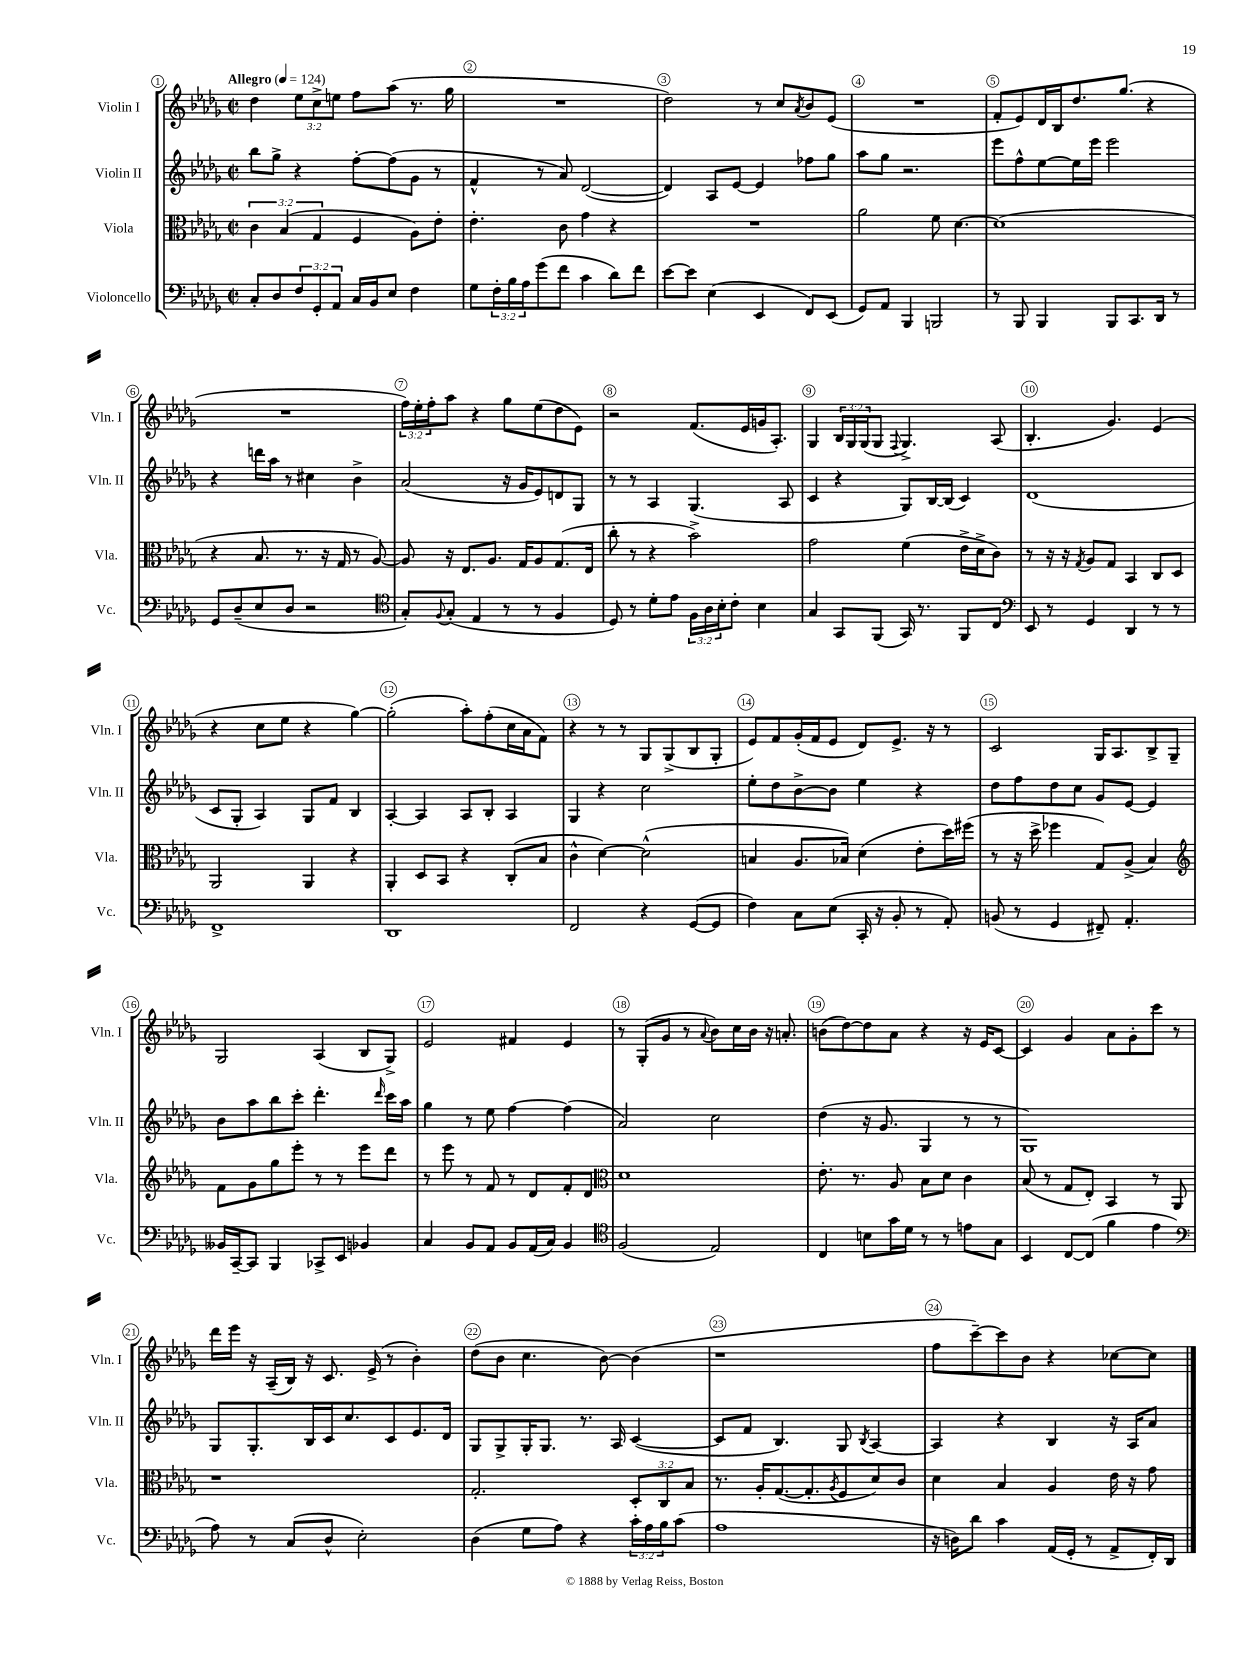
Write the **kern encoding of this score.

**kern	**kern	**kern	**kern
*staff4	*staff3	*staff2	*staff1
*clefF4	*clefC3	*clefG2	*clefG2
*k[b-e-a-d-g-]	*k[b-e-a-d-g-]	*k[b-e-a-d-g-]	*k[b-e-a-d-g-]
*M2/2	*M2/2	*M2/2	*M2/2
*met(c|)	*met(c|)	*met(c|)	*met(c|)
*MM124	*MM124	*MM124	*MM124
8C'	6c	8bb-	4dd-
8D-	.	8gg-^	.
.	(6B-	.	.
12F	.	4r	12ee-
12GG-'	6G-	.	12cc^
12AA-	.	.	12ee
16C	4F	[8ff'	8ff
16BB-	.	.	.
8E-	.	(8ff]	(8aa-
4F	8A-)	8g-	8.r
.	8e-'	8r	.
.	.	.	16gg-
=	=	=	=
8G-	4.e-'	4f^^	1r
24F'	.	.	.
24B-	.	.	.
24A-	.	.	.
(8g-	.	8r	.
8f	8c	8a-)	.
4c	4g-	([2d-	.
8d-)	4r	.	.
8f	.	.	.
=	=	=	=
[8e-	1r	4d-])	2dd-)
8e-]	.	.	.
(4E-	.	8A-	.
.	.	[8e-	.
4EE-	.	4e-]	8r
.	.	.	8cc
.	.	.	8qa-
8FF)	.	8ff-	8b-
(8EE-	.	8gg-	(8e-
=	=	=	=
8GG-)	2a-	8aa-	1r
8AA-	.	8gg-	.
4BBB-	.	2.r	.
2BBB	8f	.	.
.	[4.d-	.	.
=	=	=	=
8r	(1d-]	8eee-	8f'
8BBB-	.	8ff^^	8e-)
4BBB-	.	[8ee-	16d-
.	.	.	16B-
.	.	16ee-]	8.dd-
.	.	16eee-	.
8BBB-	.	2eee-	.
.	.	.	(8.gg-
8.CC	.	.	.
.	.	.	4r
16DD-	.	.	.
8r	.	.	.
=	=	=	=
8GG-	4r	4r	1r
(8D-~	.	.	.
8E-	8.B-	16ddd	.
.	.	16aa-	.
8D-	.	8r	.
.	8.r	.	.
2r	.	4cc#	.
.	16r	.	.
.	16G-	.	.
.	8r	4b-^	.
.	[8A-)	.	.
=	=	=	=
*clefC4	*	*	*
8G-')	8A-]	(2a-	24ff)
.	.	.	24ee-'
.	.	.	24ff'
8qqF	.	.	.
(8G-'	16r	.	8aa-
.	8.E-	.	.
4E-	.	.	4r
.	8.A-	.	.
8r	.	16r	8gg-
.	16G-	16g-	.
8r	8A-	8e-)	(8ee-
4F	(8.G-	8d	8dd-
.	.	8G-	8e-)
.	16E-	.	.
=	=	=	=
8D-)	8cc'	8r	2r
8r	8r	8r	.
8d-'	4r	4A-	.
8e-	.	.	.
24F	2b-^)	(4.G-	(8.f
24A-	.	.	.
24B-'	.	.	.
8c'	.	.	.
.	.	.	16e-
4B-	.	.	16g
.	.	.	8.A-')
.	.	8A-	.
=	=	=	=
4G-	2g-	4c	4G-
8GG-	.	4r	24B-
.	.	.	24G-
.	.	.	(24G-
(8FF	.	.	8G-
.	.	.	8qqF
16GG-)	(4f	8G-)	4.G-^)
8.r	.	.	.
.	.	[16B-	.
.	.	(16B-]	.
8FF	16e-^	4c)	.
.	16d-^	.	.
8C	8c)	.	(8A-
=	=	=	=
*clefF4	*	*	*
8EE-	8r	(1d-	4.B-'
8r	16r	.	.
.	16r	.	.
.	8qG-	.	.
4GG-	8A-	.	.
.	8G-	.	4.g-)
4DD-	4BB-	.	.
8r	8C	.	(4e-
8r	8D-	.	.
=	=	=	=
1FF^	2AA-	8c	4r
.	.	8G-'	.
.	.	4A-)	8cc
.	.	.	8ee-
.	4AA-	8G-	4r
.	.	8f	.
.	4r	4B-	[4gg-)
=	=	=	=
1DD-	4AA-'	[4A-'	(2gg-']
.	8D-	4A-]	.
.	8BB-	.	.
.	4r	8A-	8aa-')
.	.	8B-'	(8ff'
.	(8C'	4A-	16cc
.	.	.	16a-
.	8B-	.	8f)
=	=	=	=
2FF	4c^^	4G-	4r
.	[4d-)	4r	8r
.	.	.	8r
4r	(2d-^^]	2cc	8G-
.	.	.	(8G-^
([8GG-	.	.	8B-
8GG-]	.	.	8G-'
=	=	=	=
4F)	4B	8ee-'	8e-)
.	.	8dd-	8f
8C	8.A-	[8b-^	(16g-'
.	.	.	16f
(8E-	.	8b-]	8e-
.	16B-)	.	.
16CC'	(4d-	4ee-	8d-)
16r	.	.	.
8BB-'	.	.	8.e-^
8r	8e-'	4r	.
.	.	.	16r
8AA-')	16dd-)	.	8r
.	(16ff#	.	.
=	=	=	=
(8BB	8r	8dd-	2c
8r	16r	8ff	.
.	16dd-^	.	.
4GG-	4ff-	8dd-	.
.	.	8cc	.
8FF#~)	8G-)	8g-	16G-
.	.	.	8.A-
4.AA-'	(8A-^	[8e-	.
.	4B-)	4e-]	8B-^
.	.	.	8G-~
=	=	=	=
*	*clefG2	*	*
16BB--	8f	8b-	2G-
[16CC~	.	.	.
8CC]	8g-	8aa-	.
4BBB-	8gg-	8bb-	.
.	8eee-'	8ccc'	.
8CC-^	8r	4.ddd-'	(4A-
8EE-	8r	.	.
4BB-	8eee-	.	8B-
.	.	16qqddd-	.
.	8ddd-	16ccc	8G-^)
.	.	16aa-	.
=	=	=	=
4C	8r	4gg-	2e-
.	8eee-	.	.
8BB-	8r	8r	.
8AA-	8f	8ee-	.
8BB-	8r	[4ff	4f#
(16AA-	8d-	.	.
16C)	.	.	.
4BB-	8f'	(4ff]	4e-
.	8d-	.	.
=	=	=	=
*clefC4	*clefC3	*	*
(2F	1d-	2a-)	8r
.	.	.	(8G-'
.	.	.	8g-
.	.	.	8r
.	.	.	8qqa-
2E-)	.	2cc	8b-)
.	.	.	16cc
.	.	.	16b-
.	.	.	16r
.	.	.	8.a'
=	=	=	=
4C	8.e-'	(4dd-	(8b
.	.	.	[8dd-)
.	8.r	.	.
8B	.	16r	8dd-]
.	.	8.g-	.
16g-	8A-	.	8a-
16d-	.	.	.
8r	8B-	4G-	4r
8r	8d-	.	.
8e	4c	8r	16r
.	.	.	16e-
8G-	.	8r	[8c
=	=	=	=
4BB-	(8B-	1G-)	4c]
.	8r	.	.
[8C	8G-	.	4g-
(8C]	8E-')	.	.
4f	4BB-	.	8a-
.	.	.	8g-'
4e-	8r	.	8ccc
.	8AA-	.	8r
=	=	=	=
*clefF4	*	*	*
8A-)	1r	8G-	16ddd-
.	.	.	16eee-
8r	.	8.G-'	16r
.	.	.	(16A-~
(8C	.	.	16B-)
.	.	16B-	16r
8D-^^	.	16c	8.c
.	.	8.cc	.
2E-')	.	.	.
.	.	.	(16e-^
.	.	8c	8r
.	.	8.e-	4b-')
.	.	16d-	.
=	=	=	=
(4D-	2.G-'	8G-	(8dd-
.	.	8G-^	8b-
8G-	.	16G-'	4.cc
.	.	8.G-	.
8A-)	.	.	.
4r	.	8.r	.
.	.	.	[8b-)
.	.	16A-	.
24c'	12D-'	([4c	(4b-]
24A-	.	.	.
24B-	12C	.	.
(8c	.	.	.
.	12B-	.	.
=	=	=	=
1A-	8.r	8c]	1r
.	.	8f	.
.	16A-'	.	.
.	([8.G-	4.B-)	.
.	8.G-']	.	.
.	8qA-	.	.
.	8F	8G-	.
.	.	8qB-	.
.	8d-)	[4A-	.
.	8c	.	.
=	=	=	=
16r	4d-	4A-]	8ff
16D)	.	.	.
8d-	.	.	[8ccc~)
4c	4B-	4r	8ccc]
.	.	.	8b-
(16AA-	4A-	4B-	4r
16GG-'	.	.	.
8r	.	.	.
8AA-^	16e-	16r	[8cc-
.	16r	16A-	.
16FF')	8g-	8a-	8cc-]
16DD-	.	.	.
==	==	==	==
*-	*-	*-	*-
